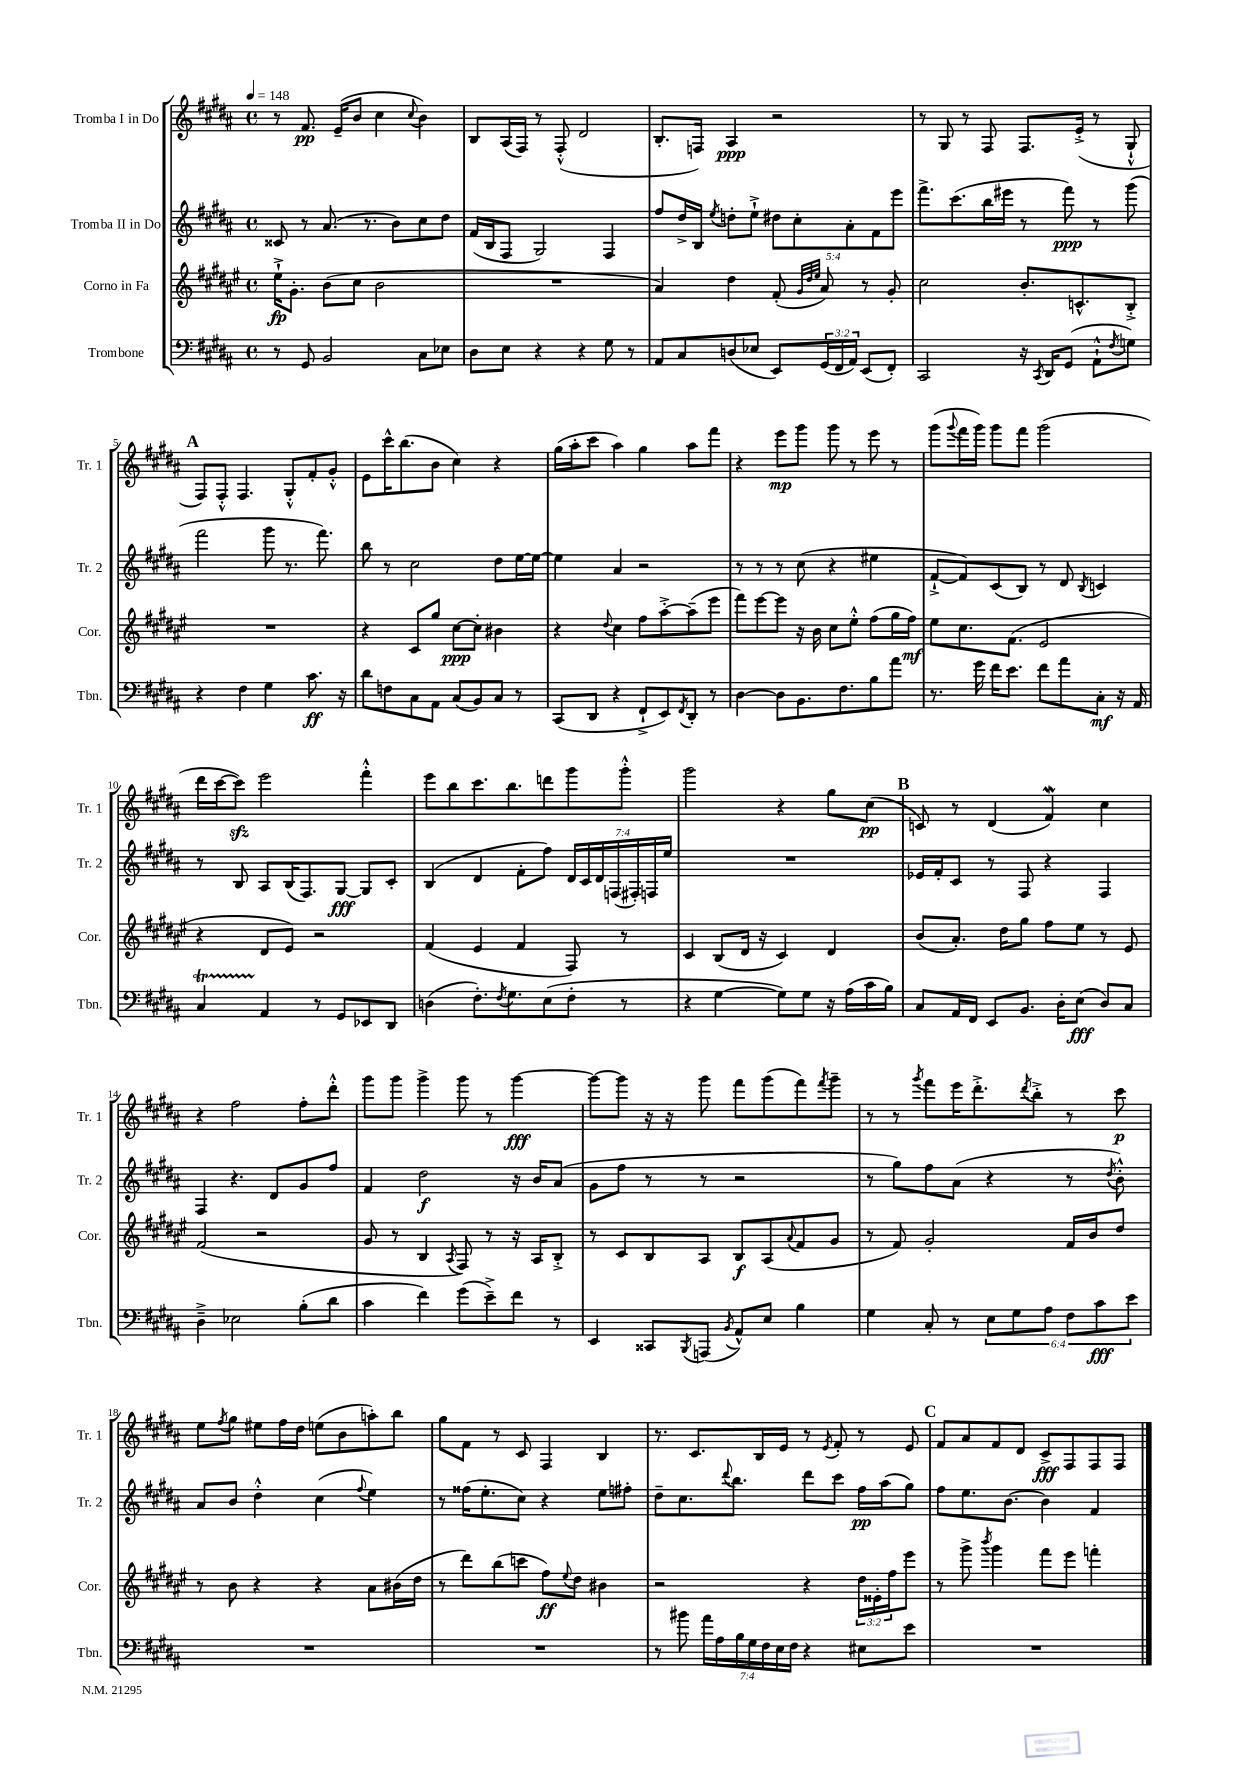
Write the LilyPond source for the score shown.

<<
\new StaffGroup <<
\new Staff = "s0" \with { instrumentName = "Tromba I in Do" shortInstrumentName = "Tr. 1" } {
    \clef treble \key b \major \defaultTimeSignature \time 4/4 \tempo 4 = 148
    r8 fis'8.\pp e'16--( b'8 cis''4 \appoggiatura { cis''8 } b'4) |
    b8 ais16( fis16) r8 fis8-.-^( dis'2 |
    b8.-. f16) ais4\ppp r2 |
    r8 gis8 r8 fis8 fis8. e'16-.->( r8 gis8-!-^ |
    \mark \markup { \bold "A" } fis8) fis8-.-^ fis4. gis8-.-^ fis'8-. gis'8-.-^ |
    e'8 cis'''16-^ b''8.( b'8 cis''4) r4 |
    gis''16( ais''16-. cis'''8 ais''4) gis''4 ais''8 fis'''8 |
    r4 e'''8\mp gis'''8 gis'''8 r8 e'''8 r8 |
    gis'''8( \appoggiatura { gis'''8 } fis'''16 gis'''16) gis'''8 fis'''8 gis'''2( |
    dis'''16 cis'''16~ cis'''8\sfz) e'''2 fis'''4-.-^ |
    e'''8 b''8 cis'''8. b''8. d'''8 gis'''8 gis'''8-.-^ |
    gis'''2 r4 gis''8 cis''8\pp( |
    \mark \markup { \bold "B" } c'8) r8 dis'4( fis'4\mordent) cis''4 |
    r4 fis''2 fis''8-. dis'''8-.-^ |
    gis'''8 gis'''8 gis'''4-> gis'''8 r8 gis'''4~\fff |
    gis'''8~ gis'''8 r16 r16 gis'''8 fis'''8 gis'''8( fis'''8) \acciaccatura { fis'''8 } gis'''8-- |
    r8 r8 \acciaccatura { gis'''8 } fis'''8 e'''16 dis'''8.-.-> \acciaccatura { dis'''8 } b''8-.-> r8 cis'''8\p |
    e''8 \acciaccatura { fis''8 } gis''8 eis''8 fis''16 dis''16 e''8( b'8 a''8-.) b''8 |
    gis''8 fis'8 r8 cis'8 fis4 b4 |
    r8. cis'8. b16 e'16 r8 \acciaccatura { e'8 } fis'8-. r8 e'8 |
    \mark \markup { \bold "C" } fis'8 ais'8 fis'8 dis'8 cis'8->\fff fis8 fis8 fis8 \bar "|." |
}
\new Staff = "s1" \with { instrumentName = "Tromba II in Do" shortInstrumentName = "Tr. 2" } {
    \clef treble \key b \major \defaultTimeSignature \time 4/4 \override Staff.TupletNumber.text = #tuplet-number::calc-fraction-text
    cisis'8 r8 ais'8.( r8. b'8) cis''8 dis''8 |
    fis'16( b16 fis8 gis2) fis4 |
    fis''8 dis''16-> b16 \acciaccatura { e''8 } d''8-. e''8-!-> \tuplet 5/4 { dis''8 cis''8-. ais'8-. fis'8 e'''8 } |
    fis'''8.-> cis'''8.( b''16 eis'''16 r8 fis'''8\ppp) r8 gis'''8( |
    \mark \markup { \bold "A" } fis'''2 gis'''8 r8. fis'''8.) |
    b''8 r8 cis''2 dis''8 e''16~ e''16~ |
    e''4 ais'4 r2 |
    r8 r8 r8 cis''8( r4 eis''4 |
    fis'8~-!-> fis'8) cis'8( b8) r8 dis'8 \acciaccatura { b8 } c'4 |
    r8 b8 ais8 b16( fis8.) gis8~\fff gis8 cis'8-. |
    b4( dis'4 fis'8-. fis''8) \tuplet 7/4 { dis'16 cis'16 dis'16 f16( fis16-.) f16 e''16 } |
    R1 |
    \mark \markup { \bold "B" } ees'16 fis'16-. cis'8 r8 fis8 r4 fis4 |
    fis4 r4. dis'8 gis'8 fis''8 |
    fis'4 dis''2\f r16 b'16 ais'8( |
    gis'8 fis''8 r8 r8 r2 |
    r8 gis''8) fis''8 ais'8( r4 r8 \acciaccatura { dis''8 } b'8-.-^) |
    ais'8 b'8 dis''4-.-^ cis''4( \appoggiatura { fis''8 } e''4) |
    r8 fisis''16( e''8.-. cis''8) r4 e''8 fis''8-. |
    dis''8-- cis''8. \appoggiatura { dis'''8 } b''8. dis'''8 cis'''8 fis''16\pp ais''16( gis''8) |
    \mark \markup { \bold "C" } fis''8 e''8. b'8.~ b'4 fis'4 \bar "|." |
}
\new Staff = "s2" \with { instrumentName = "Corno in Fa" shortInstrumentName = "Cor." } {
    \clef treble \key fis \major \defaultTimeSignature \time 4/4 \override Staff.TupletNumber.text = #tuplet-number::calc-fraction-text
    eis''16-!->\fp gis'8.-. b'8( cis''8 b'2 |
    R1 |
    ais'4) dis''4 fis'8-.( \grace { gis'32 dis''32 eis''32 } ais'8) r8 gis'8-. |
    cis''2 b'8.-. c'8.-^ b8-.-> |
    \mark \markup { \bold "A" } R1 |
    r4 cis'8 gis''8 cis''8~\ppp cis''8-. bis'4 |
    r4 \appoggiatura { dis''8 } cis''4 fis''8 ais''8~-.-> ais''8--( eis'''8 |
    fis'''8) eis'''8~ eis'''8 r16 b'16 cis''8 eis''8-.-^ fis''8( gis''16 fis''16\mf) |
    eis''8 cis''8. fis'8.( eis'2 |
    r4 dis'8 eis'8) r2 |
    fis'4( eis'4 fis'4 fis8) r8 |
    cis'4 b8( dis'16 r16 cis'4) dis'4 |
    \mark \markup { \bold "B" } b'8( ais'8.-.) dis''16 gis''8 fis''8 eis''8 r8 eis'8 |
    fis'2( r2 |
    gis'8 r8 b4 \acciaccatura { ais8 } fis8) r8 r16 ais16 b8-.-> |
    r8 cis'8 b8 ais8 b8\f ais8( \appoggiatura { ais'8 } fis'8 gis'8 |
    r8 fis'8) gis'2-. fis'16 b'16 dis''8 |
    r8 b'8 r4 r4 ais'8 bis'16( dis''16 |
    r8 dis'''8) b''8( c'''8 fis''8\ff) \appoggiatura { eis''8 } dis''8 bis'4 |
    r2 r4 \tuplet 3/2 { dis''16 eisis'16-. fis''16 } eis'''8 |
    \mark \markup { \bold "C" } r8 gis'''8-> \acciaccatura { b'''8 } gis'''4 fis'''8 eis'''8 f'''4-. \bar "|." |
}
\new Staff = "s3" \with { instrumentName = "Trombone" shortInstrumentName = "Tbn." } {
    \clef bass \key b \major \defaultTimeSignature \time 4/4 \override Staff.TupletNumber.text = #tuplet-number::calc-fraction-text
    r8 gis,8 b,2 cis8 ees8 |
    dis8 e8 r4 r4 gis8 r8 |
    ais,8 cis8 d8( ees8 e,8) \tuplet 3/2 { gis,16( fis,16 ais,16) } e,8( fis,8-.) |
    cis,2 r16 \acciaccatura { cis,8 } dis,16 gis,8( ais,8-!-^ \acciaccatura { fis8 } g8) |
    \mark \markup { \bold "A" } r4 fis4 gis4 cis'8.\ff r16 |
    dis'8 f8 cis8 ais,8 cis8( b,8) cis8 r8 |
    cis,8( dis,8 r4 fis,8-!-> e,8) \acciaccatura { fis,8 } dis,8-. r8 |
    dis4~ dis8 b,8. fis8. b8 ais'8 |
    r8. gis'16 fis'16 e'8. fis'8 ais'8 cis8-.\mf r16 ais,16 |
    cis4\startTrillSpan ais,4\stopTrillSpan r8 gis,8 ees,8 dis,8 |
    d4( fis8.-.) \acciaccatura { fis8 } gis8. e8( fis8-. r8 |
    r4 gis4~ gis8) gis8 r16 ais16( cis'16 b16) |
    \mark \markup { \bold "B" } cis8 ais,16 fis,16 e,8 b,8. dis16-. e8\fff( dis8) cis8 |
    dis4---> ees2 b8-.( dis'8 |
    cis'4 fis'4) gis'8( e'8--->) fis'8 r8 |
    e,4 cisis,8 \acciaccatura { b,,8 } a,,8( \acciaccatura { b,8 } ais,8-^) e8 b4 |
    gis4 cis8-. r8 \tuplet 6/4 { e8 gis8 ais8 fis8 cis'8\fff e'8 } |
    R1 |
    R1 |
    r8 bis'8 \tuplet 7/4 { ais'16 ais16 b16 gis16 fis16 e16 fis16 } r4 eis8 e'8 |
    \mark \markup { \bold "C" } R1 \bar "|." |
}
>>
>>
